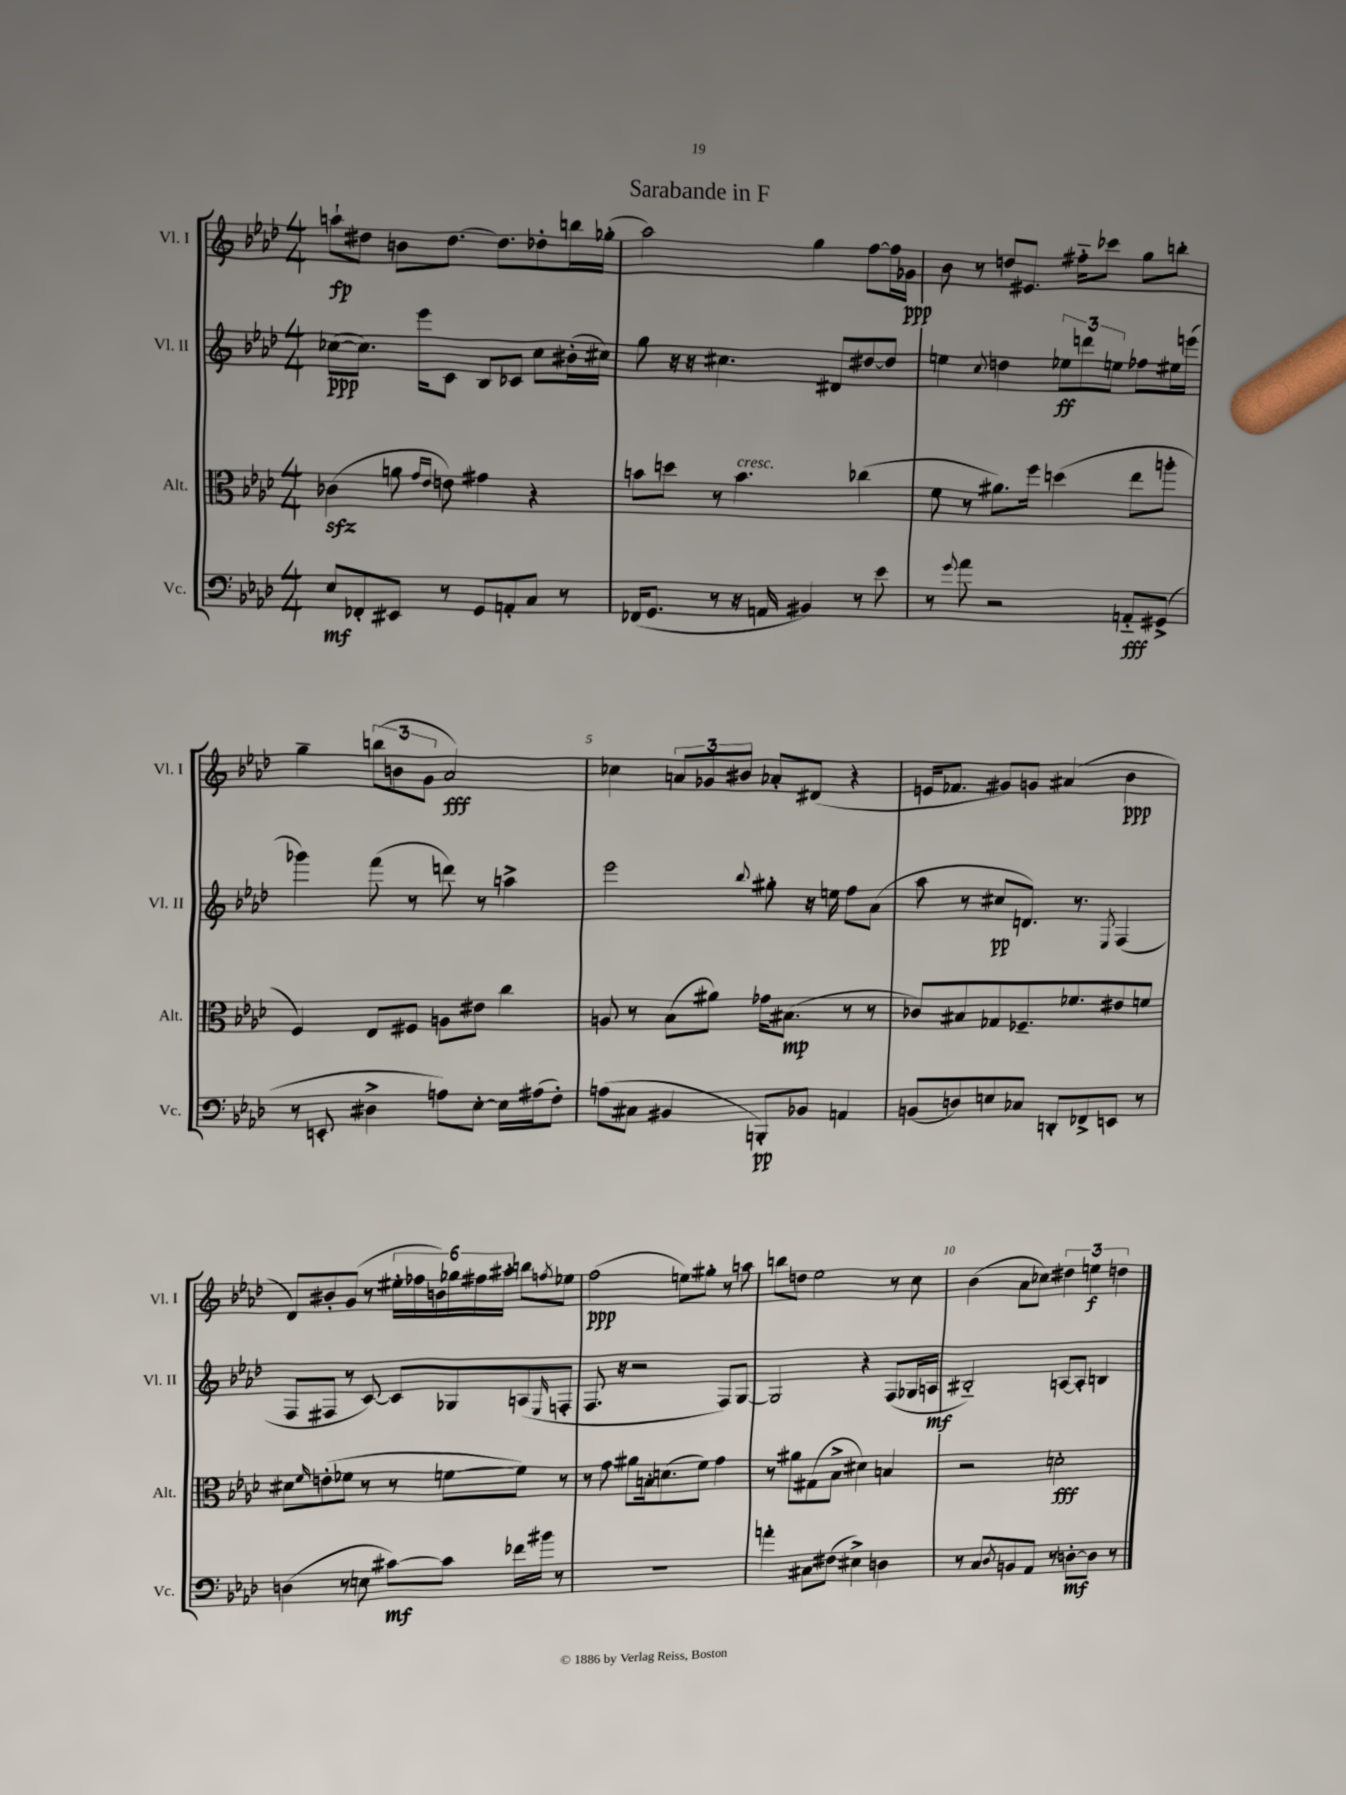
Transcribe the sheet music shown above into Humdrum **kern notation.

**kern	**kern	**kern	**kern
*staff4	*staff3	*staff2	*staff1
*clefF4	*clefC3	*clefG2	*clefG2
*k[b-e-a-d-]	*k[b-e-a-d-]	*k[b-e-a-d-]	*k[b-e-a-d-]
*M4/4	*M4/4	*M4/4	*M4/4
8E-/L	(4c-\	([8cc-\L	8aa`\L
8FF-'/	.	8.cc-\]J)	8dd#\J
8EE#/J	8a\	.	8b\L
.	.	16eee-\LK	.
.	16qqg/LL	.	.
.	16qqe-/JJ	.	.
8r	8e\)	8c\J	[8.dd#\J
8GG/L	4g#\	8B-/L	.
.	.	.	8.dd#\]L
8AA'/	.	8c-/J	.
8C/J	4r	8cc-\L	8dd-'\
8r	.	(16b#'\L	16bb\L
.	.	16cc#\JJ)	(16gg-'\JJ
=	=	=	=
(16FF-/LK	8b\L	8gg\	2aa-\)
8.GG/J	.	.	.
.	8dd\J	16r	.
.	.	16r	.
8r	8r	4.cc#\	.
16r	4.b\	.	.
16AA/	.	.	.
4BB#/)	.	.	4gg\
.	.	8d#/L	.
8r	(4cc-\	[8dd#/	[8ff\L
8e-\	.	8dd#/]J	16ff\]L
.	.	.	16g-\JJ
=	=	=	=
8r	8f\	4ee\	8b-\
8qqg/	.	.	.
8a-\	8r	.	8r
.	.	8qqcc/	.
2r	8.a#\L)	4dd\	8dd/L
.	.	.	8.e#/J
.	16ff\Jk	.	.
.	(4dd\	12ee-\L	.
.	.	.	16ff#'~\LK
.	.	12ddd\	.
.	.	.	8ccc-\J
.	.	12ee\J	.
8AA'~/L	8ee-\L	8ff-\L	8gg\L
(8GG#^/J	8aa'\J	16ee#\L	8bb'\J
.	.	(16eee\JJ	.
=	=	=	=
8r	4F/)	4ggg-\)	4gg~\
8EE'/	.	.	.
4D#^\	8E-/L	(8fff\	(12bb\L
.	.	.	12b\
.	8F#/J	8r	.
.	.	.	12g\J
8A\L)	8A\L	8ddd\)	2a-/)
[8E-'\J	8e#\J	8r	.
16E-\]LL	4cc\	4aa^\	.
(16A#\J	.	.	.
8F'\J)	.	.	.
=	=	=	=
(8A\L	8A/	2eee-\	4cc-\
8C#\J	8r	.	.
4BB#/	(8B-\L	.	12a/L
.	.	.	12g-/
.	8a#\J)	.	.
.	.	.	12b#/J
.	.	8qqbb-/	.
8BBB'/L)	16g-\LK	8gg#'\	8a-'/L
.	(8.B#\J	.	.
8BB-/J	.	16r	(8d#/J
.	.	16ee\	.
4AA/	8r	8ff\L	4r
.	8r	(8a-\J	.
=	=	=	=
(8BB/L	8c-/L)	8aa-\	16e/LK
.	.	.	8.f-/J
8D/)	8B#/	8r	.
8E/	8G-/	8cc#/L	8g#/L)
8C-/J	8.F-~/	8.d/J)	8g/J
8DD'/L	.	.	(4a#/
.	8.f-/	8.r	.
8FF-^/	.	.	.
.	.	8qE-/	.
8EE/J	8e#/	(4F/	4b-\
8r	8f/J	.	.
=	=	=	=
(4D\	8d#\L	8F/L	8d-/L)
.	16qqf/	.	.
.	(8e'\	8F#/J	8b#'/
8r	8f-\J	8r	(8g/J
8E\	8r	[8c/)	8r
[8c#\L)	8r	8c/]L	24ee#'\LL
.	.	.	24ff-\
.	.	.	24b\)
8c#\]J	[8f\L	8G-/	24gg-\
.	.	.	24ff#\
.	.	.	24aa#'\JJ
16f-\LL	8f\]J)	(8A/	8bb\L
16b#\JJ	.	.	.
.	.	16qqE-/	8qff/
8r	8r	8F'/J	8ee-\J
=	=	=	=
1r	8r	8.F/	(2ff\
.	8g\	.	.
.	.	16r	.
.	8a#\L	2r	.
.	16B'\k	.	.
.	(8.d\	.	.
.	.	.	8ee\L)
.	8f\J)	.	8gg#'\J
.	4g\	8F/L)	8r
.	.	[8G/J	8aa\
=	=	=	=
4a'\	8r	2G/]	8bb\L
.	8a#\L	.	8dd\J
8C#\L	(8G#\	.	2ee-\
(8F#\J	8B-^\J	.	.
4E#^\)	4d#\)	4r	.
4D\	4B/	(8F/L	8r
.	.	16G-/L	8cc\
.	.	16A/JJ	.
=	=	=	=
8r	2r	2B#'~/)	(4b-\
8C/L	.	.	.
8qD-/	.	.	.
8BB/	.	.	8a-\L
8AA-/J	.	.	8cc-\J)
8r	2d'\	[8A/L	6dd#\
[8D'\L	.	8A'/]J	.
.	.	.	6ee\
8D\]J	.	4B/	.
.	.	.	6dd\
8r	.	.	.
==	==	==	==
*-	*-	*-	*-
